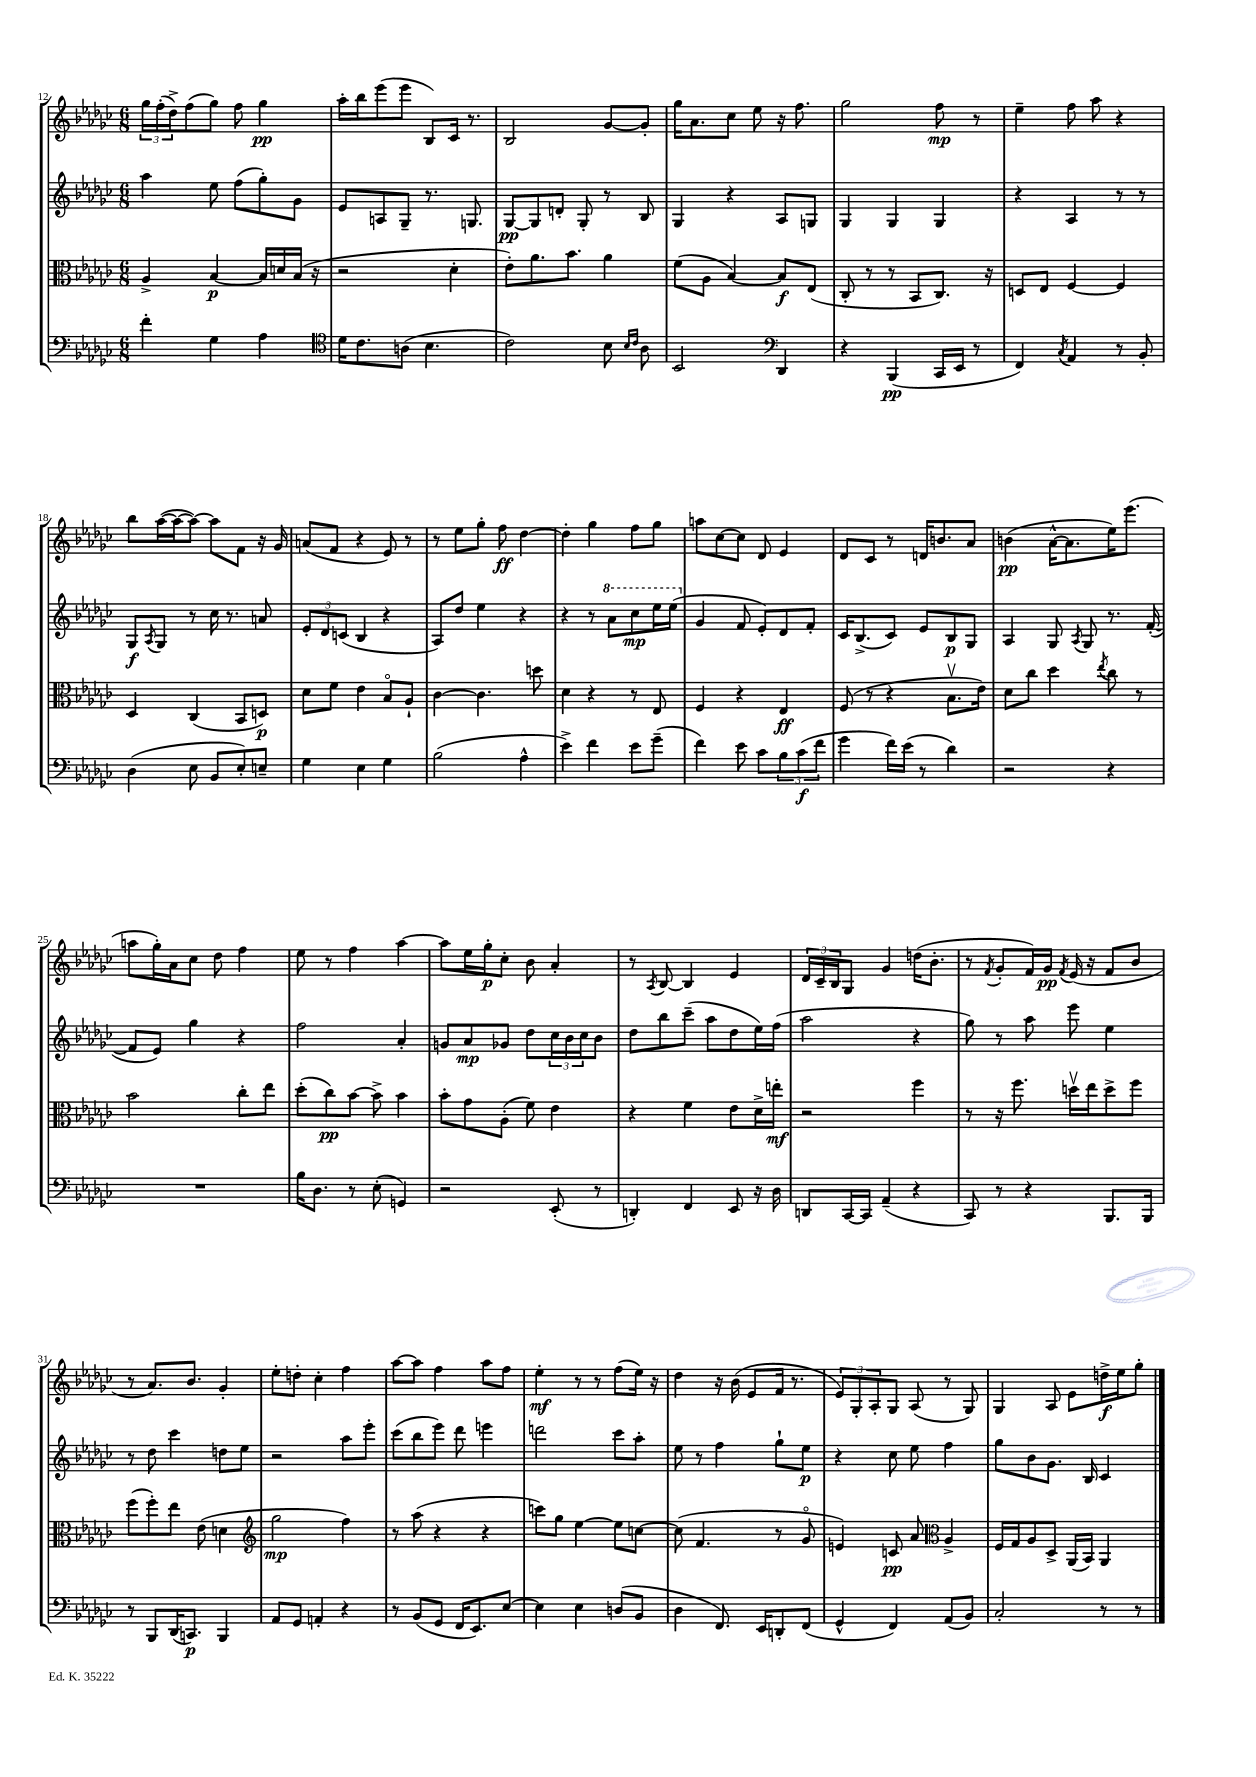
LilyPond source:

<<
\new StaffGroup <<
\new Staff = "s0" {
    \clef treble \key ges \major \numericTimeSignature \time 6/8
    \tuplet 3/2 { ges''16 f''16-.( des''16->) } f''8( ges''8) f''8 ges''4\pp |
    aes''16-. bes''16 ees'''8( ees'''8 bes8) ces'16 r8. |
    bes2 ges'8~ ges'8-. |
    ges''16 aes'8. ces''8 ees''8 r16 f''8. |
    ges''2 f''8\mp r8 |
    ees''4-- f''8 aes''8 r4 |
    bes''8 aes''16~( aes''16~ aes''8~) aes''8 f'8 r16 ges'16 |
    a'8( f'8 r4 ees'8) r8 |
    r8 ees''8 ges''8-. f''8\ff des''4~ |
    des''4-. ges''4 f''8 ges''8 |
    a''8 ces''8~ ces''8 des'8 ees'4 |
    des'8 ces'8 r8 d'16 b'8. aes'8 |
    b'4\pp( aes'16~-^ aes'8. ees''16) ees'''8.( |
    a''8 ges''16-.) aes'16 ces''8 des''8 f''4 |
    ees''8 r8 f''4 aes''4~ |
    aes''8 ees''16 ges''16-.\p ces''8-. bes'8 aes'4-. |
    r8 \acciaccatura { aes8 } bes8~ bes4 ees'4 |
    \tuplet 3/2 { des'16 ces'16-- bes16 } ges8 ges'4 d''16( bes'8.-. |
    r8 \acciaccatura { f'8 } ges'8-. f'16) ges'16\pp \acciaccatura { f'8 } ees'16( r16 f'8 bes'8 |
    r8 aes'8.) bes'8. ges'4-. |
    ees''8-. d''8-. ces''4-. f''4 |
    aes''8~ aes''8 f''4 aes''8 f''8 |
    ees''4-.\mf r8 r8 f''8( ees''16) r16 |
    des''4 r16 bes'16( ees'8 f'16 r8. |
    \tuplet 3/2 { ees'8) ges8-. aes8-. } ges8 aes8( r8 ges8) |
    ges4 aes8 ees'8 d''16->\f ees''16 ges''8-. \bar "|." |
}
\new Staff = "s1" {
    \clef treble \key ges \major \numericTimeSignature \time 6/8
    aes''4 ees''8 f''8( ges''8-.) ges'8 |
    ees'8 a8 ges8-- r8. g8. |
    ges8~\pp ges8 d'8-. ges8-. r8 bes8 |
    ges4 r4 aes8 g8 |
    ges4 ges4 ges4 |
    r4 aes4 r8 r8 |
    ges8\f \acciaccatura { aes8 } ges8 r8 ces''16 r8. a'8 |
    \tuplet 3/2 { ees'8-. des'8 c'8( } bes4 r4 |
    aes8) des''8 ees''4 r4 |
    r4 r8 \ottava #1 aes''8 ces'''8\mp ees'''16 ees'''16( \ottava #0 |
    ges'4 f'8 ees'8-.) des'8 f'8-. |
    ces'16 bes8.->( ces'8) ees'8 bes8\p ges8 |
    aes4 ges8 \acciaccatura { aes8 } ges8 r8. f'16~-.( |
    f'8 ees'8) ges''4 r4 |
    f''2 aes'4-. |
    g'8 aes'8\mp ges'8 des''8 \tuplet 3/2 { ces''16 bes'16 ces''16 } bes'8 |
    des''8 bes''8 ces'''8--( aes''8 des''8 ees''16) f''16( |
    aes''2 r4 |
    ges''8) r8 aes''8 ees'''8 ees''4 |
    r8 des''8 ces'''4 d''8 ees''8 |
    r2 aes''8 ees'''8-. |
    ces'''8( bes''8 ees'''8) des'''8 e'''4 |
    d'''2 ces'''8 aes''8-. |
    ees''8 r8 f''4 ges''8-! ees''8\p |
    r4 ces''8 ees''8 f''4 |
    ges''8 bes'8 ges'8. bes16 ces'4 \bar "|." |
}
\new Staff = "s2" {
    \clef alto \key ges \major \numericTimeSignature \time 6/8
    aes4-> bes4~\p bes16 d'16 bes16( r16 |
    r2 des'4-. |
    ees'8-.) aes'8. bes'8. aes'4 |
    f'8( aes8 bes4~) bes8\f ees8( |
    ces8-. r8 r8 bes,8 ces8.) r16 |
    d8 ees8 f4~ f4 |
    des4 ces4( bes,8 d8\p) |
    des'8 f'8 ees'4 bes8\flageolet aes8-! |
    ces'4~ ces'4. d''8 |
    des'4 r4 r8 ees8 |
    f4 r4 ees4\ff |
    f8( r8 r4 bes8.\upbow ees'16) |
    des'8 ces''8 des''4 \acciaccatura { ees''8 } ces''8 r8 |
    bes'2 ces''8-. ees''8 |
    des''8-.( ces''8\pp) bes'8~ bes'8-> bes'4 |
    bes'8-. ges'8 aes8-.( f'8) ees'4 |
    r4 f'4 ees'8 des'16-> e''16-.\mf |
    r2 f''4 |
    r8 r16 f''8. d''16\upbow ees''16 d''8-> f''8 |
    f''8( f''8-.) ees''8 ees'8( d'4 |
    \clef treble ges''2\mp f''4) |
    r8 aes''8( r4 r4 |
    c'''8) ges''8 ees''4~ ees''8 c''8~ |
    c''8( f'4. r8 ges'8\flageolet |
    e'4) c'8\pp aes'8 \clef alto aes4-> |
    f16 ges16 aes8 des8-> aes,16( bes,16) aes,4 \bar "|." |
}
\new Staff = "s3" {
    \clef bass \key ges \major \numericTimeSignature \time 6/8
    f'4-. ges4 aes4 |
    \clef tenor des'16 ces'8. a8( bes4. |
    ces'2) bes8 \grace { bes16 ces'16 } aes8 |
    bes,2 \clef bass des,4 |
    r4 bes,,4\pp( ces,16 ees,16 r8 |
    f,4) \acciaccatura { ces8 } aes,4 r8 bes,8-. |
    des4( ees8 bes,8 ees8-.) e8-- |
    ges4 ees4 ges4 |
    bes2( aes4-^ |
    ees'4->) f'4 ees'8 ges'8--( |
    f'4) ees'8 ces'8 \tuplet 3/2 { bes8 ces'8\f( f'8 } |
    ges'4 f'16) ees'16( r8 des'4) |
    r2 r4 |
    R2. |
    bes16 des8. r8 ees8-.( g,4) |
    r2 ees,8-.( r8 |
    d,4-.) f,4 ees,8 r16 des16 |
    d,8 ces,16~ ces,16 aes,4--( r4 |
    ces,8) r8 r4 bes,,8. bes,,16 |
    r8 bes,,8 des,16( c,8.\p) bes,,4 |
    aes,8 ges,8 a,4-. r4 |
    r8 bes,8( ges,8 f,16 ees,8.) ees8~ |
    ees4 ees4 d8( bes,8 |
    des4 f,8.) ees,16 d,8-. f,8( |
    ges,4-^ f,4) aes,8( bes,8) |
    ces2-. r8 r8 \bar "|." |
}
>>
>>
\layout { \context { \Score currentBarNumber = #12 } }
